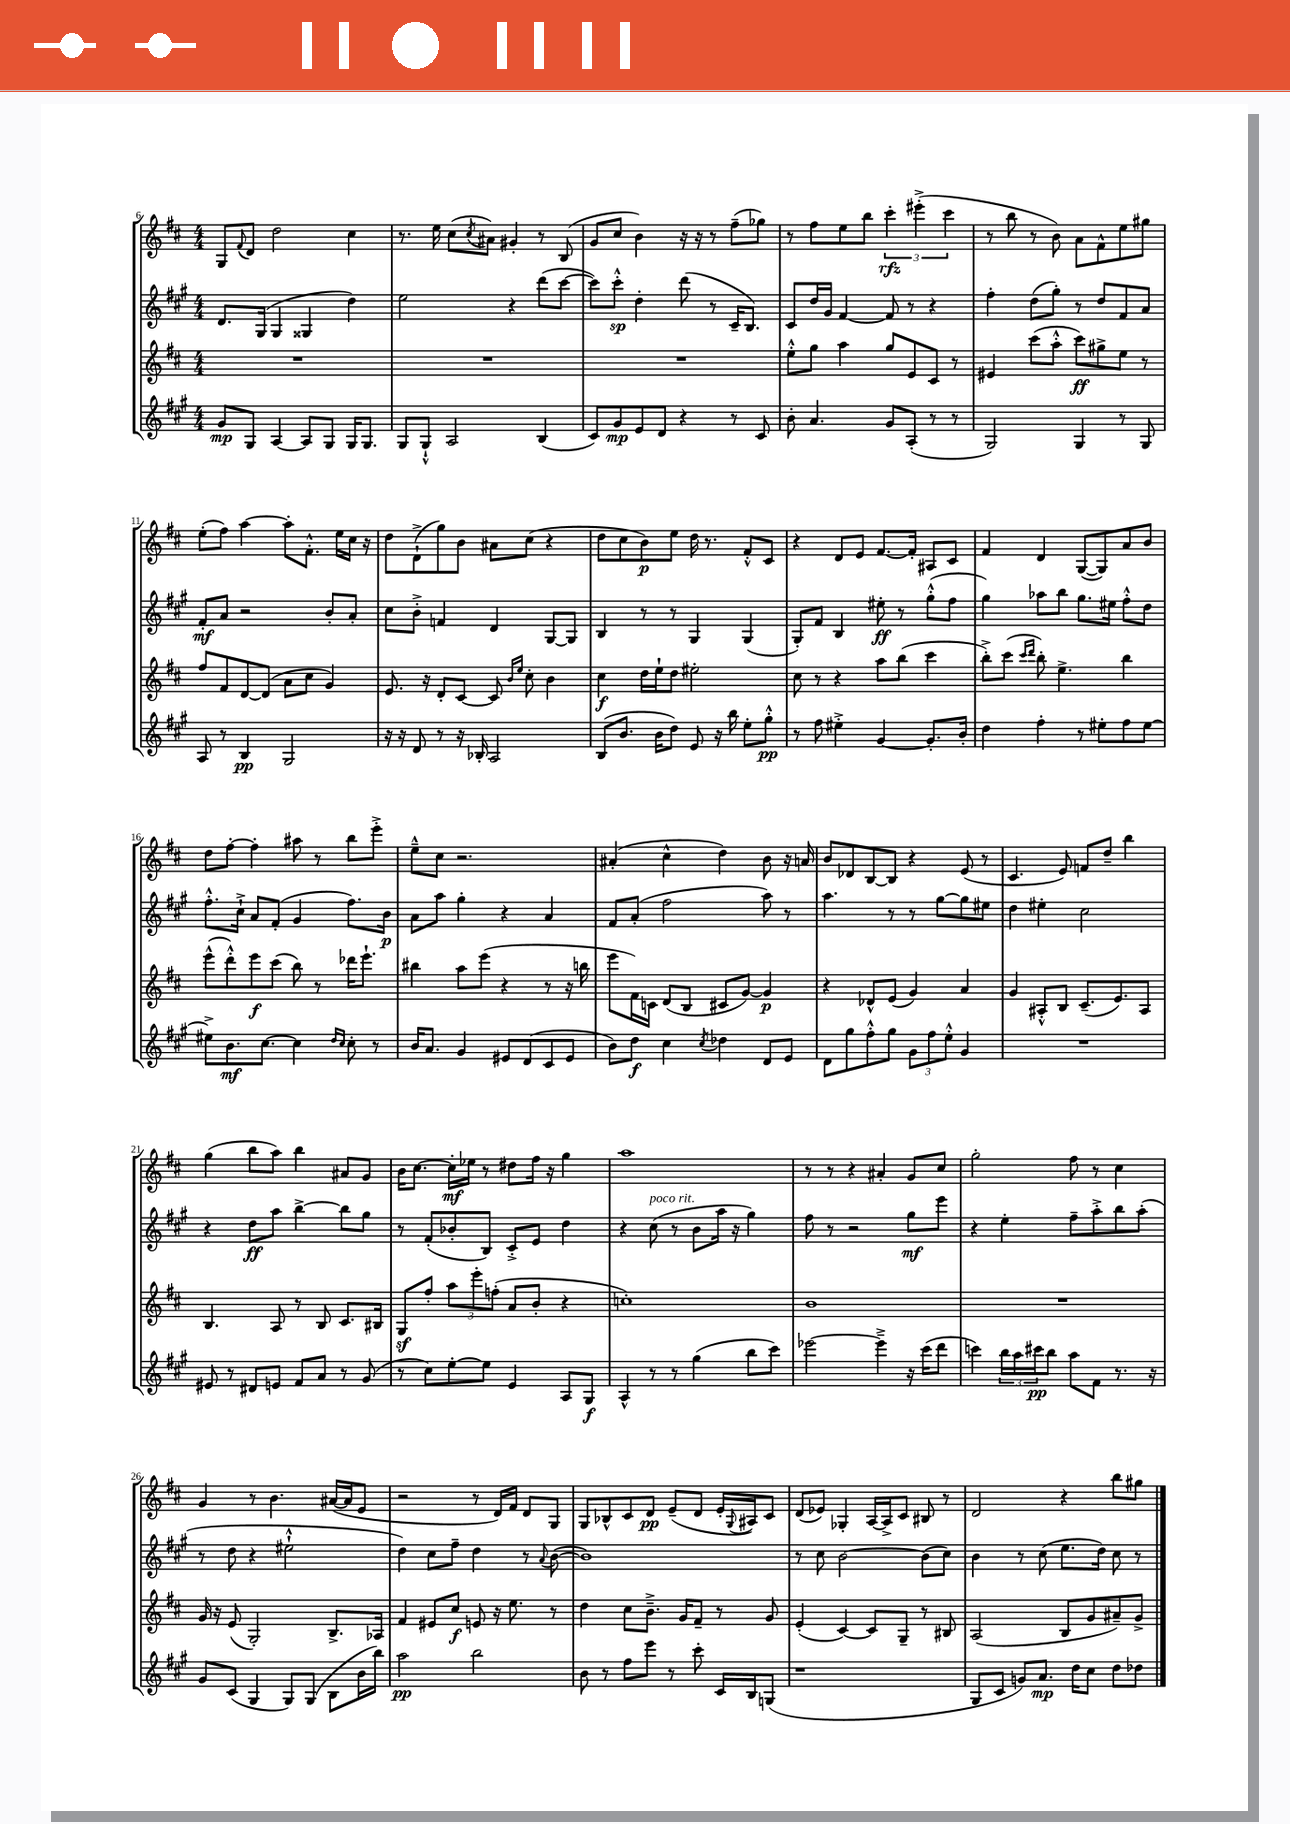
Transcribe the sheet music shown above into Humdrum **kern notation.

**kern	**dynam	**kern	**dynam	**kern	**dynam	**kern	**dynam
*part4	*part4	*part3	*part3	*part2	*part2	*part1	*part1
*staff4	*staff4	*staff3	*staff3	*staff2	*staff2	*staff1	*staff1
*clefG2	*	*clefG2	*	*clefG2	*	*clefG2	*
*k[f#c#g#]	*	*k[f#c#]	*	*k[f#c#g#]	*	*k[f#c#]	*
*M4/4	*	*M4/4	*	*M4/4	*	*M4/4	*
=6	=6	=6	=6	=6	=6	=6	=6
8g#/L	mp	1r	.	8.d/L	.	8G/L	.
.	.	.	.	.	.	8qqf#/	.
8G#/J	.	.	.	.	.	8d/J	.
.	.	.	.	(16G#/Jk	.	.	.
[4A/	.	.	.	4G#/	.	2dd\	.
8A/L]	.	.	.	4G##X/	.	.	.
8G#/J	.	.	.	.	.	.	.
16G#/KL	.	.	.	4dd\)	.	4cc#\	.
8.G#/J	.	.	.	.	.	.	.
=7	=7	=7	=7	=7	=7	=7	=7
8G#/L	.	1r	.	2ee\	.	8.r	.
8G#`^^/J	.	.	.	.	.	.	.
.	.	.	.	.	.	16ee\	.
2A/	.	.	.	.	.	(8cc#\L	.
.	.	.	.	.	.	8qcc#/	.
.	.	.	.	.	.	8a#X\J)	.
.	.	.	.	4r	.	4g#X'/	.
(4B/	.	.	.	(8ddd\L	.	8r	.
.	.	.	.	[8ccc#\J	.	(8B/	.
=8	=8	=8	=8	=8	=8	=8	=8
8c#/L)	.	1r	.	8ccc#\L])	.	8g/L	.
8g#/	mp	.	.	8ccc#'^^\J	sp	8cc#/J	.
8e/	.	.	.	4dd'\	.	4b\)	.
8d/J	.	.	.	.	.	.	.
4r	.	.	.	(8ddd\	.	16r	.
.	.	.	.	.	.	16r	.
.	.	.	.	8r	.	8r	.
8r	.	.	.	16c#~/KL	.	(8ff#~\L	.
.	.	.	.	8.B/J)	.	.	.
8c#/	.	.	.	.	.	8gg-X\J)	.
=9	=9	=9	=9	=9	=9	=9	=9
8b'\	.	8ee'^^\L	.	8c#/L	.	8r	.
4.a/	.	8gg\J	.	16dd/L	.	8ff#\L	.
.	.	.	.	16g#/JJ	.	.	.
.	.	4aa\	.	[4f#/	.	8ee\	.
.	.	.	.	.	.	8bb\J	.
8g#/L	.	8gg/L	.	8f#/]	.	6ccc#'\	rfz
(8A'/J	.	8e/	.	8r	.	.	.
.	.	.	.	.	.	(6eee#X'^\	.
8r	.	8c#/J	.	4r	.	.	.
.	.	.	.	.	.	6ccc#\	.
8r	.	8r	.	.	.	.	.
=10	=10	=10	=10	=10	=10	=10	=10
2G#/)	.	4e#X/	.	4ff#'\	.	8r	.
.	.	.	.	.	.	8bb\	.
.	.	(8ccc#\L	.	(8dd\L	.	8r	.
.	.	8aa'^^\J	.	8gg#'\J)	.	8b\)	.
4G#/	.	8ccc#\L)	ff	8r	.	8a\L	.
.	.	8gg#X^\	.	8dd/L	.	8f#^^\	.
8r	.	8ee\J	.	8f#/	.	8ee\	.
8G#/	.	8r	.	8a/J	.	8gg#X\J	.
!!LO:LB:g=z
=11	=11	=11	=11	=11	=11	=11	=11
8A/	.	8ff#/L	.	8f#'/L	mf	(8ee'\L	.
8r	.	8f#/	.	8a/J	.	8ff#\J)	.
4B/	pp	[8d/	.	2r	.	[4aa\	.
.	.	(8d/J]	.	.	.	.	.
2G#/	.	8a\L	.	.	.	8aa'\L]	.
.	.	8cc#\J	.	.	.	8.f#'^^\J	.
.	.	4g/)	.	8b'/L	.	.	.
.	.	.	.	.	.	16ee\LL	.
.	.	.	.	8a'/J	.	16cc#\JJ	.
.	.	.	.	.	.	16r	.
=12	=12	=12	=12	=12	=12	=12	=12
16r	.	8.e/	.	8cc#\L	.	8dd\L	.
16r	.	.	.	.	.	.	.
8d/	.	.	.	8b'^\J	.	(8d`^\	.
.	.	16r	.	.	.	.	.
8r	.	8d'/L	.	4fn/	.	8gg\)	.
16r	.	[8c#/J	.	.	.	8b\J	.
16B-X'/	.	.	.	.	.	.	.
2A/	.	8c#/]	.	4d/	.	8a#X\L	.
.	.	16qqb/LL	.	.	.	.	.
.	.	16qqee/JJ	.	.	.	.	.
.	.	8cc#'\	.	.	.	(8cc#\J	.
.	.	4b\	.	[8G#/L	.	4r	.
.	.	.	.	8G#/J]	.	.	.
=13	=13	=13	=13	=13	=13	=13	=13
(8B/L	.	4cc#\	f	4B/	.	8dd\L	.
8.b/J	.	.	.	.	.	8cc#\	.
.	.	16dd\LL	.	8r	.	8b\)	p
16b\KL	.	16ee`\J	.	.	.	.	.
8dd\J)	.	8dd\J	.	8r	.	8ee\J	.
8e/	.	2ee#X'\	.	4G#/	.	16dd\	.
.	.	.	.	.	.	8.r	.
16r	.	.	.	.	.	.	.
16bb\	.	.	.	.	.	.	.
8ee'\L	.	.	.	(4G#/	.	8f#'^^/L	.
8gg#'^^\J	pp	.	.	.	.	8c#/J	.
=14	=14	=14	=14	=14	=14	=14	=14
8r	.	8cc#\	.	8G#'/L)	.	4r	.
8ff#\	.	8r	.	8f#/J	.	.	.
4ee#X'^\	.	4r	.	4B/	.	8d/L	.
.	.	.	.	.	.	8e/J	.
[4g#/	.	8aa\L	.	8ee#X'\	ff	[8.f#/L	.
.	.	(8bb\J	.	8r	.	.	.
.	.	.	.	.	.	16f#'/Jk]	.
8.g#'/L]	.	4ccc#\	.	(8gg#'^^\L	.	8A#X/L	.
.	.	.	.	8ff#\J	.	8c#/J	.
16b'/Jk	.	.	.	.	.	.	.
=15	=15	=15	=15	=15	=15	=15	=15
4dd\	.	8bb'^\L)	.	4gg#\)	.	4f#/	.
.	.	(8ccc#\J	.	.	.	.	.
.	.	16qqccc#/LL	.	.	.	.	.
.	.	16qqddd/JJ	.	.	.	.	.
4ff#'\	.	8bb'\)	.	8aa-X\L	.	4d/	.
.	.	4.ee^\	.	8bb\J	.	.	.
8r	.	.	.	8.gg#\L	.	([8G/L	.
8ee#X'\L	.	.	.	.	.	8G/])	.
.	.	.	.	16ee#X\Jk	.	.	.
8ff#\	.	4bb\	.	8ff#'^^\L	.	8a/	.
[8ee#\J	.	.	.	8dd\J	.	8b/J	.
!!LO:LB:g=z
=16	=16	=16	=16	=16	=16	=16	=16
8ee#X^\L]	.	(8eee^^\L	.	8.ff#'^^\L	.	8dd\L	.
8.b\	mf	8ddd'^^\)	.	.	.	[8ff#'\J	.
.	.	.	.	16cc#`^\Jk	.	.	.
.	.	8eee\	f	8a/L	.	4ff#'\]	.
[8.cc#\J	.	.	.	.	.	.	.
.	.	(8ccc#\J	.	(8f#'/J	.	.	.
4cc#\]	.	8bb\)	.	4g#/	.	8aa#X\	.
.	.	8r	.	.	.	8r	.
16qqdd/LL	.	.	.	.	.	.	.
16qqcc#/JJ	.	.	.	.	.	.	.
8cc#'\	.	16ddd-X\KL	.	8.ff#\L)	.	8bb\L	.
.	.	8.eee`\J	.	.	.	.	.
8r	.	.	.	.	.	8eee'^\J	.
.	.	.	.	16b\Jk	p	.	.
=17	=17	=17	=17	=17	=17	=17	=17
16b/KL	.	4bb#X\	.	8a\L	.	8ee~^^\L	.
8.a/J	.	.	.	.	.	.	.
.	.	.	.	8aa\J	.	8cc#\J	.
4g#/	.	8aa\L	.	4gg#'\	.	2.r	.
.	.	(8eee\J	.	.	.	.	.
8e#X/L	.	4r	.	4r	.	.	.
(8d/	.	.	.	.	.	.	.
8c#/	.	8r	.	4a/	.	.	.
8e#/J	.	16r	.	.	.	.	.
.	.	16bbn\	.	.	.	.	.
=18	=18	=18	=18	=18	=18	=18	=18
8b\L)	.	8eee\L	.	8f#/L	.	(4a#X'/	.
8dd\J	f	16f#\L)	.	(8a'/J	.	.	.
.	.	16cn\JJ	.	.	.	.	.
4cc#\	.	(8d/L	.	2ff#\	.	4cc#^^\	.
.	.	8B/J	.	.	.	.	.
8qcc#/	.	.	.	.	.	.	.
4dd-X\	.	8c#X/L	.	.	.	4dd\)	.
.	.	[8g/J)	.	.	.	.	.
8d/L	.	4g/]	p	8aa\)	.	8b\	.
8e/J	.	.	.	8r	.	16r	.
.	.	.	.	.	.	16an/	.
=19	=19	=19	=19	=19	=19	=19	=19
8d\L	.	4r	.	4.aa\	.	8b/L	.
8gg#\	.	.	.	.	.	8d-X/	.
8ff#'^^\	.	8d-X^^/L	.	.	.	[8B/	.
8gg#\J	.	(8e/J	.	8r	.	8B/J]	.
12g#\L	.	4g/)	.	8r	.	4r	.
12ff#\	.	.	.	.	.	.	.
.	.	.	.	[8gg#\L	.	.	.
12ee'^^\J	.	.	.	.	.	.	.
4g#/	.	4a/	.	8gg#\]	.	(8e/	.
.	.	.	.	8ee#X\J	.	8r	.
=20	=20	=20	=20	=20	=20	=20	=20
1r	.	4g/	.	4dd\	.	4.c#/	.
.	.	8A#X'^^/L	.	4ee#X'\	.	.	.
.	.	8B/J	.	.	.	8e/)	.
.	.	(8.c#~/L	.	2cc#\	.	8fn/L	.
.	.	.	.	.	.	8dd~/J	.
.	.	8.e/)	.	.	.	.	.
.	.	.	.	.	.	4bb\	.
.	.	8A#/J	.	.	.	.	.
!!LO:LB:g=z
=21	=21	=21	=21	=21	=21	=21	=21
8e#X/	.	4.B/	.	4r	.	(4gg\	.
8r	.	.	.	.	.	.	.
8d#X/L	.	.	.	8dd\L	ff	8bb\L	.
8en/J	.	8A/	.	8aa\J	.	8aa\J)	.
8f#/L	.	8r	.	[4bb^\	.	4bb\	.
8a/J	.	8B/	.	.	.	.	.
8r	.	8.c#/L	.	8bb\L]	.	8a#X/L	.
(8g#/	.	.	.	8gg#\J	.	8g/J	.
.	.	16B#X/Jk	.	.	.	.	.
=22	=22	=22	=22	=22	=22	=22	=22
8r	.	8Gz/L	.	8r	.	16b\KL	.
.	.	.	.	.	.	[8.cc#\J	.
8cc#\L)	.	8ff#'/J	.	(8f#'/L	.	.	.
[8ee'\	.	12aa\L	.	8b-X'/	.	16cc#'\LL]	mf
.	.	.	.	.	.	16ee-X\JJ	.
.	.	12eee'\	.	.	.	.	.
8ee\J]	.	.	.	8B/J)	.	8r	.
.	.	(12ffn'\J	.	.	.	.	.
4e/	.	8a/L	.	8c#'^/L	.	8dd#X\L	.
.	.	8b'/J	.	8e/J	.	16ff#\Jk	.
.	.	.	.	.	.	16r	.
8A/L	.	4r	.	4dd\	.	4gg\	.
8G#/J	f	.	.	.	.	.	.
=23	=23	=23	=23	=23	=23	=23	=23
4A^^/	.	1ccn')	.	4r	.	1aa	.
!	!	!	!	!LO:TX:a:i:t=poco rit.	!	!	!
8r	.	.	.	(8cc#\	.	.	.
8r	.	.	.	8r	.	.	.
(4gg#\	.	.	.	8b\L	.	.	.
.	.	.	.	16aa\Jk	.	.	.
.	.	.	.	16r	.	.	.
8bb\L	.	.	.	4gg#\)	.	.	.
8ccc#\J)	.	.	.	.	.	.	.
=24	=24	=24	=24	=24	=24	=24	=24
[2eee-X\	.	1b	.	8ff#\	.	8r	.
.	.	.	.	8r	.	8r	.
.	.	.	.	2r	.	4r	.
4eee-~^\]	.	.	.	.	.	4a#X'/	.
16r	.	.	.	8gg#\L	mf	8g/L	.
(16ccc#\KL	.	.	.	.	.	.	.
8ddd\J	.	.	.	8eee\J	.	8cc#/J	.
=25	=25	=25	=25	=25	=25	=25	=25
4cccn\)	.	1r	.	4r	.	2gg'\	.
24bb\LL	.	.	.	4ee'\	.	.	.
24aa\	.	.	.	.	.	.	.
24ccc#X\J	pp	.	.	.	.	.	.
8bb\J	.	.	.	.	.	.	.
8aa\L	.	.	.	8ff#~\L	.	8ff#\	.
8f#\J	.	.	.	8aa'^\	.	8r	.
8.r	.	.	.	8bb\	.	4cc#\	.
.	.	.	.	(8aa'\J	.	.	.
16r	.	.	.	.	.	.	.
!!LO:LB:g=z
=26	=26	=26	=26	=26	=26	=26	=26
8g#/L	.	16g/	.	8r	.	4g/	.
.	.	16r	.	.	.	.	.
(8c#/J	.	(8e/	.	8dd\	.	.	.
4G#/	.	2G'/)	.	4r	.	8r	.
.	.	.	.	.	.	4.b\	.
8G#/L)	.	.	.	2ee#X`^^\	.	.	.
(8G#/J	.	.	.	.	.	.	.
8B\L	.	8.B^/L	.	.	.	([16a#X/LL	.
.	.	.	.	.	.	16a#/J]	.
16b\L	.	.	.	.	.	8e/J	.
16bb\JJ)	.	16A-X/Jk	.	.	.	.	.
=27	=27	=27	=27	=27	=27	=27	=27
2aa\	pp	4f#/	.	4dd\)	.	2r	.
.	.	8e#X/L	.	8cc#\L	.	.	.
.	.	8cc#/J	f	8ff#~\J	.	.	.
2bb\	.	8en/	.	4dd\	.	8r	.
.	.	16r	.	.	.	16d/LL)	.
.	.	8.ee\	.	.	.	16f#/JJ	.
.	.	.	.	8r	.	8d/L	.
.	.	.	.	8qqa/	.	.	.
.	.	8r	.	([8b\	.	8G/J	.
=28	=28	=28	=28	=28	=28	=28	=28
8b\	.	4dd\	.	1b])	.	8G/L	.
8r	.	.	.	.	.	8B-X^^/	.
8ff#\L	.	8cc#\L	.	.	.	8c#/	.
8eee\J	.	8.b~^\J	.	.	.	8d/J	pp
8r	.	.	.	.	.	(8e~/L	.
.	.	16g/KL	.	.	.	.	.
8ccc#'\	.	8f#~/J	.	.	.	8d/J	.
16c#/LL	.	8r	.	.	.	16e'/LL	.
.	.	.	.	.	.	8qqG/	.
16B/J	.	.	.	.	.	16A#X/J)	.
(8Gn/J	.	8g/	.	.	.	8c#/J	.
=29	=29	=29	=29	=29	=29	=29	=29
1r	.	(4e'/	.	8r	.	(8d/L	.
.	.	.	.	8cc#\	.	8e-X/J)	.
.	.	[4c#/)	.	[2b\	.	4G-X'/	.
.	.	8c#/L]	.	.	.	[16A/LL	.
.	.	.	.	.	.	16A^/J]	.
.	.	8G~/J	.	.	.	8c#/J	.
.	.	8r	.	(8b\L]	.	8B#X/	.
.	.	8B#X/	.	8cc#\J)	.	8r	.
=30	=30	=30	=30	=30	=30	=30	=30
8G#/L	.	(2A/	.	4b\	.	2d/	.
8c#/J	.	.	.	.	.	.	.
8gn/L)	.	.	.	8r	.	.	.
8.a/J	mp	.	.	(8cc#\	.	.	.
.	.	8B/L	.	8.ee\L	.	4r	.
16dd\KL	.	.	.	.	.	.	.
8cc#\J	.	8g/	.	.	.	.	.
.	.	.	.	16dd\Jk)	.	.	.
8dd\L	.	8a#X~/)	.	8cc#\	.	8bb\L	.
8dd-X\J	.	8g^/J	.	8r	.	8gg#X\J	.
==	==	==	==	==	==	==	==
*-	*-	*-	*-	*-	*-	*-	*-
